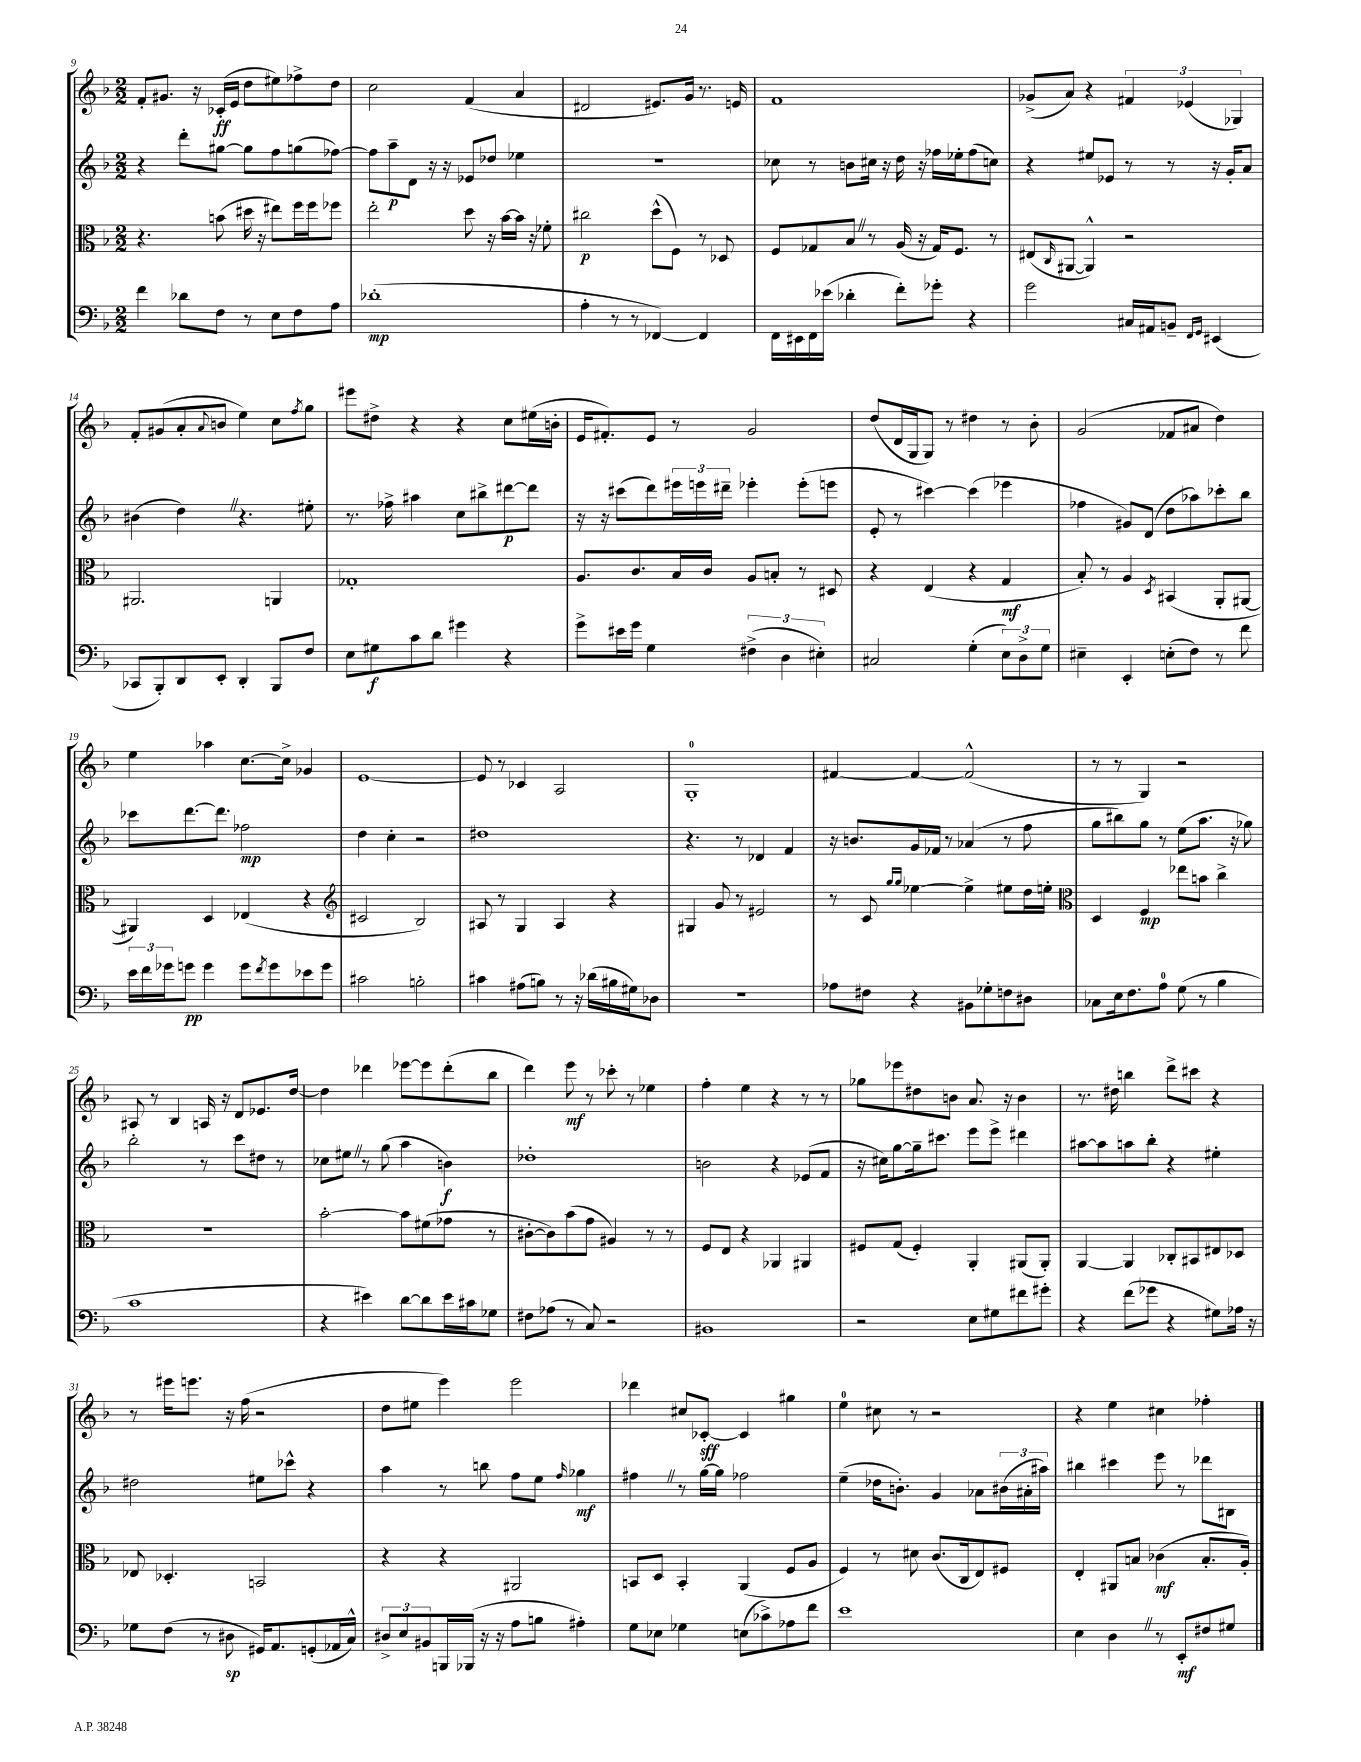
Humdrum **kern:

**kern	**kern	**kern	**kern
*staff4	*staff3	*staff2	*staff1
*clefF4	*clefC3	*clefG2	*clefG2
*k[b-]	*k[b-]	*k[b-]	*k[b-]
*M2/2	*M2/2	*M2/2	*M2/2
4f	4.r	4r	8f'
.	.	.	8.g#
8d-	.	8ddd'	.
.	.	.	16r
8F	(8b	[8gg#	(16c-'
.	.	.	16e
8r	16dd#	8gg#]	8dd
.	16r	.	.
8E	8ee#)	8ff	8ee#)
8F	16ff	(8gg	8ff-^
.	16ff	.	.
8A	8ff-	[8ff-)	8dd
=	=	=	=
(1d-'	2ee'	8ff-]	2cc
.	.	8aa~	.
.	.	8d	.
.	.	16r	.
.	.	16r	.
.	8dd	8e-	(4f
.	16r	8dd-	.
.	[16b-	.	.
.	16b-]	4ee-	4a
.	16r	.	.
.	8f-'	.	.
=	=	=	=
4A'	2cc#	1r	2d#
8r	.	.	.
8r	.	.	.
[4FF-)	(8dd^^	.	8.e#)
.	8F)	.	.
.	.	.	16g
4FF-]	8r	.	8.r
.	8D-	.	.
.	.	.	16e
=	=	=	=
16FF	8F	8cc-	1f
16EE#	.	.	.
16FF	8G-	8r	.
(16e-	.	.	.
4d-'	8B-	8b	.
.	8r	16cc#	.
.	.	16r	.
8f')	(16A	16dd	.
.	16r	16r	.
8g-'	16G-)	16ff-	.
.	8.F	16ee-'	.
4r	.	(8ff-	.
.	8r	8cc)	.
=	=	=	=
2g	(8E#	4r	(8g-^
.	16qqC	.	.
.	[8AA#	.	8a)
.	4AA#^^])	8ee#	4r
.	.	8e-	.
16C#	2r	8r	6f#
16AA#	.	.	.
8BB~	.	8r	.
.	.	.	(6e-
16qqFF	.	.	.
16qqGG	.	.	.
(4EE#	.	16r	.
.	.	16g'	.
.	.	.	6G-)
.	.	8a	.
=	=	=	=
8CC-	2.AA#	(4b#	8f'
8BBB-')	.	.	(8g#
8DD	.	4dd)	8a'
.	.	.	8qqa
8EE'	.	.	8b
4DD'	.	4.r	4ee)
8BBB-	4AA	.	8cc
.	.	.	8qff
8F	.	8ee#'	8gg
=	=	=	=
8E	1G-'	8.r	8eee#
8G#	.	.	8dd#^
.	.	16ff-^	.
8c	.	4aa#	4r
8d	.	.	.
4g#	.	8cc	4r
.	.	8bb#^	.
4r	.	[8ddd#	8cc
.	.	8ddd#]	(16ee#
.	.	.	16b'
=	=	=	=
8g^	8.A	16r	16e
.	.	16r	8.f#')
16e#	.	(8ccc#	.
16g	8.c	.	.
4G	.	8ddd)	8e
.	16B-	24eee#	8r
.	.	24eee	.
.	16c	.	.
.	.	24ddd#~	.
(6F#^	8A	4eee-'	2g
.	8B'	.	.
6D	.	.	.
.	8r	(8eee-'	.
6E#')	.	.	.
.	8D#	8eee	.
=	=	=	=
2C#	4r	8e'	(8dd
.	.	8r	16d
.	.	.	16G
.	(4E	[4ccc#)	8G)
.	.	.	8r
(4G'	4r	(4ccc#]	4dd#
12E)	4G	4eee-	8r
12D^	.	.	.
.	.	.	8b-'
12G	.	.	.
=	=	=	=
4E#~	8B-')	4ff-	(2g
.	8r	.	.
4EE'	4A	8g#)	.
.	.	(8d	.
.	8qD	.	.
(8E'	(4BB#	8dd	8f-
8F)	.	8aa-)	8a#
8r	8AA'	8ccc-'	4dd)
8f	[8AA#	8bb-	.
=	=	=	=
24e	4AA#])	8ccc-	4ee
24f	.	.	.
24g-	.	.	.
8g	.	[8.ddd	.
4g	4D	.	4aa-
.	.	8.ddd]	.
8g	(4E-	2ff-	[8.cc
8qf	.	.	.
8g	.	.	.
.	.	.	16cc^]
8e-	4r	.	4g-
8g	.	.	.
=	=	=	=
*	*clefG2	*	*
2c#	2c#	4dd	[1e
.	.	4cc'	.
2B'	2B-)	2r	.
=	=	=	=
4c#	8A#	1dd#	8e]
.	8r	.	8r
(8A#	4G	.	4c-
8B)	.	.	.
8r	4A#	.	2A
16r	.	.	.
(16d-	.	.	.
16B#	4r	.	.
16G#)	.	.	.
8D-	.	.	.
=	=	=	=
1r	4G#	4.r	1G'
.	8g	.	.
.	8r	8r	.
.	2e#	4d-	.
.	.	4f	.
=	=	=	=
8A-	8r	16r	[4f#
.	.	8.b	.
8F#	8c	.	.
.	16qqgg	.	.
.	16qqgg	.	.
4r	[4ee-	16g	4f#_
.	.	16f-	.
.	.	8r	.
8BB#	4ee-^]	(4a-	(2f#^^]
8G-'	.	.	.
8F	8ee#	8r	.
8D#	16dd	8ff	.
.	16ee'	.	.
=	=	=	=
*	*clefC3	*	*
8C-	4D	8gg	8r
16E	.	8bb#)	8r
8.F	.	.	.
.	4F	8gg	4G)
8A	.	8r	.
(8G	8ee-	(8ee	2r
8r	8b	8.aa	.
4B-	4cc^	.	.
.	.	16r	.
.	.	8gg-)	.
=	=	=	=
1c	1r	2bb-'	8A#
.	.	.	8r
.	.	.	4B-
.	.	8r	16A
.	.	.	16r
.	.	8ccc	8d
.	.	8dd#	8.e-
.	.	8r	.
.	.	.	[16dd
=	=	=	=
4r	[2b-'	8cc-	4dd]
.	.	8ee#	.
4e#)	.	8r	4ddd-
.	.	(8gg	.
[8d	8b-]	4aa	[8eee-
8d]	(8f#	.	8eee-]
16e#	8g-	4b)	(8ddd-'
16c#	.	.	.
8G-	8r	.	8bb-
=	=	=	=
8F#	[8c#'	1dd-'	4ddd)
(8A-	8c#])	.	.
8r	(8b-	.	8eee
8C)	8g	.	8r
2r	4A#)	.	8ccc-'
.	.	.	8r
.	8r	.	4ee-
.	8r	.	.
=	=	=	=
1BB#	8F	2b	4ff'
.	8E	.	.
.	4r	.	4ee
.	4AA-	4r	4r
.	4AA#	(8e-	8r
.	.	8f	8r
=	=	=	=
2r	8F#	16r	8gg-
.	.	16cc#)	.
.	(8G	[8gg	8eee-
.	4F#')	16gg~]	8dd#
.	.	8.ccc#	.
.	.	.	8b
8E	4AA'	8eee	8.a
8G#	.	8eee^	.
.	.	.	16r
8f#	(8AA#	4ddd#	4b
8g#'	8AA#')	.	.
=	=	=	=
4r	[4AA	[8aa#	8.r
.	.	8aa#]	.
.	.	.	16dd#
(8f	4AA]	8aa	4bb
8g-	.	8bb-'	.
4r	8C-'	4r	8ddd^
.	8BB#	.	8ccc#
8G#)	8E#	4ee#'	4r
16A-	8D-	.	.
16r	.	.	.
=	=	=	=
8G-	8E-	2dd#	8r
(8F	4.D-'	.	16eee#
.	.	.	8.eee
8r	.	.	.
8D#	.	.	16r
.	.	.	(16ff
16GG#)	2BB	8ee#	2r
8.AA	.	.	.
.	.	8ccc-^^	.
(8GG'	.	4r	.
16AA-	.	.	.
16C^^)	.	.	.
=	=	=	=
12D#^	4r	4aa	8dd
12E	.	.	.
.	.	.	8ee#
12BB#	.	.	.
16BBB	4r	8r	4eee)
(16BBB-	.	.	.
16r	.	8bb	.
16r	.	.	.
8A	2AA#	8ff	2eee
8B	.	8ee	.
.	.	16qqff	.
4A#')	.	4gg-	.
=	=	=	=
8G	8BB	4ff#	4ddd-
8E-	8D	.	.
4G-	4BB'	8r	8cc#
.	.	[16gg	[8c-'
.	.	16gg]	.
(8E	(4AA	2ff-	4c-]
8c-^)	.	.	.
8A-	8F	.	4gg#
8f	8A	.	.
=	=	=	=
1e	4F)	(4ee~	4ee
.	8r	16dd-	8cc#
.	.	8.b')	.
.	8d#	.	8r
.	(8.c	4g	2r
.	16C	.	.
.	8E)	8a-	.
.	8F#	(24b#	.
.	.	24a#'	.
.	.	24aa#)	.
=	=	=	=
4E	4E'	4bb#	4r
4D	8AA#	4ccc#	4ee
.	8B	.	.
8r	(4c-	8eee	4cc#
8EE'	.	8r	.
8F#	8.B'	8ddd-	4ff-'
8G#	.	8B#	.
.	16A')	.	.
==	==	==	==
*-	*-	*-	*-
